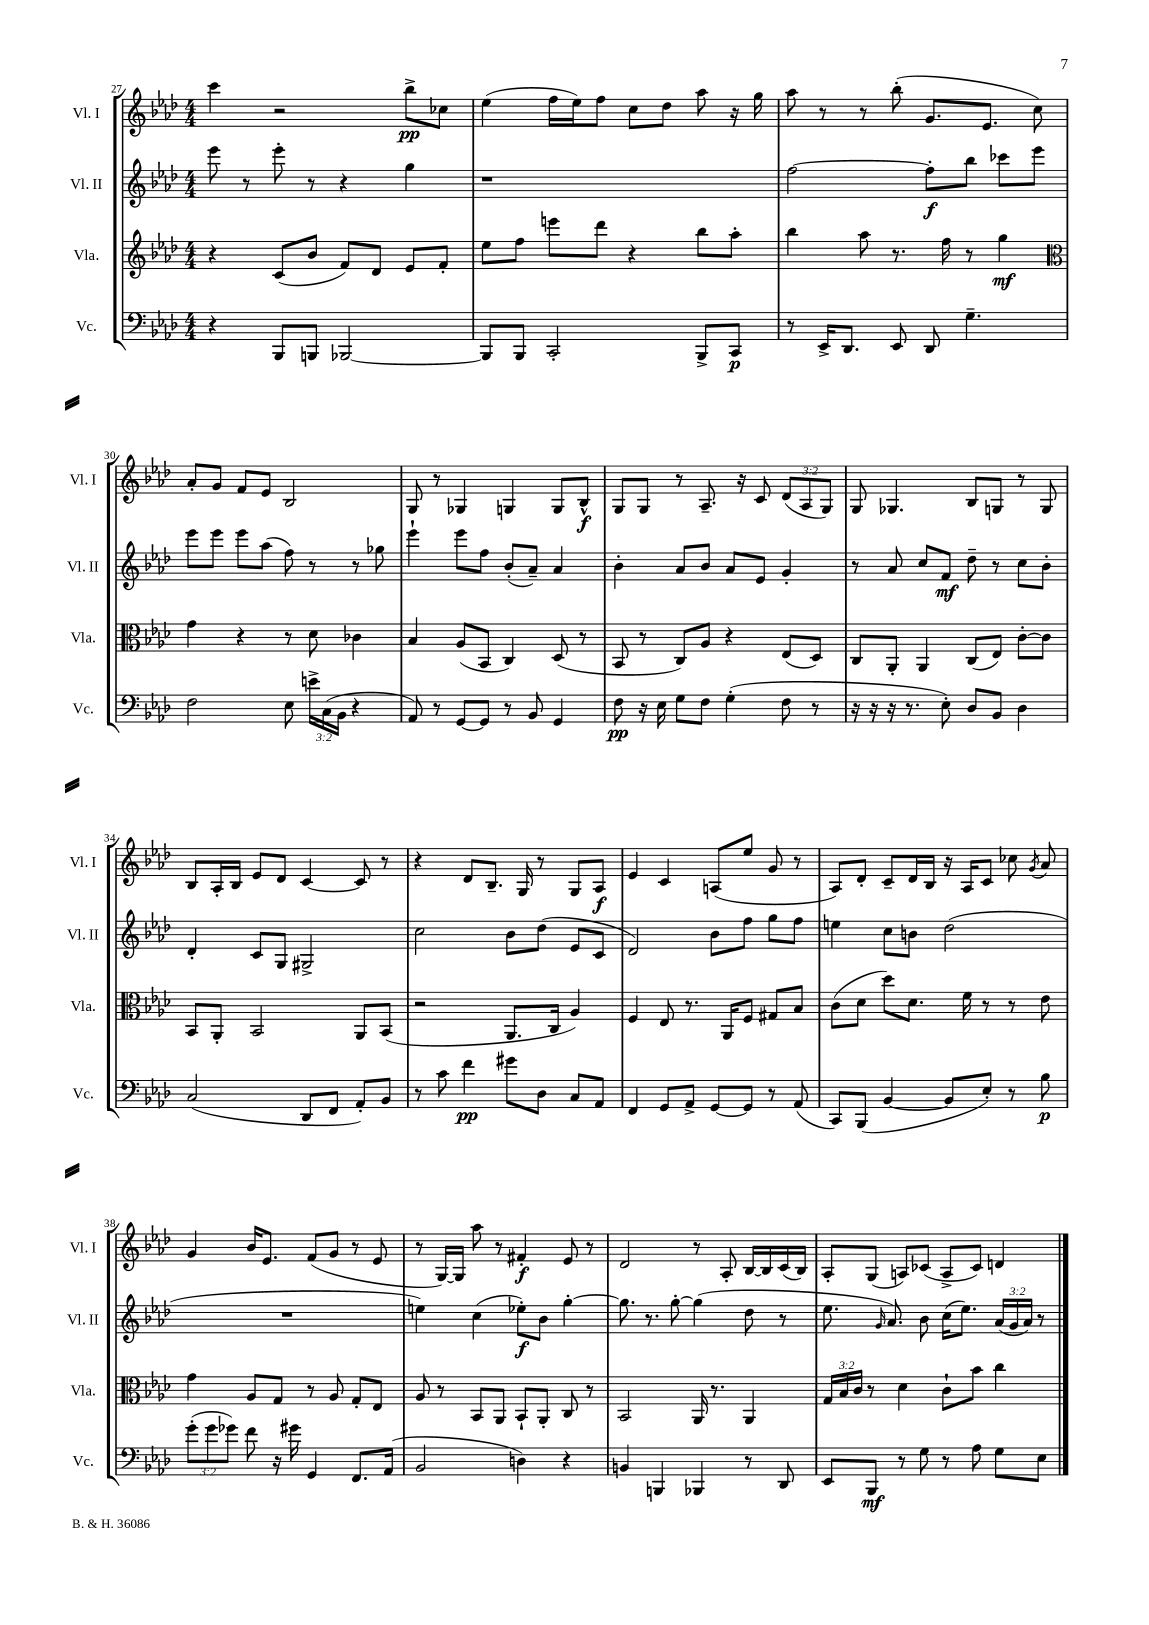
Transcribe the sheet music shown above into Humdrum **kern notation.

**kern	**dynam	**kern	**dynam	**kern	**dynam	**kern	**dynam
*part4	*part4	*part3	*part3	*part2	*part2	*part1	*part1
*staff4	*staff4	*staff3	*staff3	*staff2	*staff2	*staff1	*staff1
*I"Vc.	*	*I"Vla.	*	*I"Vl. II	*	*I"Vl. I	*
*I'Vc.	*	*I'Vla.	*	*I'Vl. II	*	*I'Vl. I	*
*clefF4	*	*clefG2	*	*clefG2	*	*clefG2	*
*k[b-e-a-d-]	*	*k[b-e-a-d-]	*	*k[b-e-a-d-]	*	*k[b-e-a-d-]	*
*M4/4	*	*M4/4	*	*M4/4	*	*M4/4	*
=27	=27	=27	=27	=27	=27	=27	=27
4r	.	4r	.	8eee-\	.	4ccc\	.
.	.	.	.	8r	.	.	.
8BBB-/L	.	(8c/L	.	8eee-'\	.	2r	.
8BBBn/J	.	8b-/J	.	8r	.	.	.
[2BBB-X/	.	8f/L)	.	4r	.	.	.
.	.	8d-/J	.	.	.	.	.
.	.	8e-/L	.	4gg\	.	8bb-^\L	pp
.	.	8f'/J	.	.	.	8cc-X\J	.
=28	=28	=28	=28	=28	=28	=28	=28
8BBB-/L]	.	8ee-\L	.	1r	.	(4ee-\	.
8BBB-/J	.	8ff\J	.	.	.	.	.
2CC'/	.	8eeen\L	.	.	.	16ff\LL	.
.	.	.	.	.	.	16ee-\J)	.
.	.	8ddd-\J	.	.	.	8ff\J	.
.	.	4r	.	.	.	8cc\L	.
.	.	.	.	.	.	8dd-\J	.
8BBB-^/L	.	8bb-\L	.	.	.	8aa-\	.
8CC/J	p	8aa-'\J	.	.	.	16r	.
.	.	.	.	.	.	16gg\	.
=29	=29	=29	=29	=29	=29	=29	=29
8r	.	4bb-\	.	[2ff\	.	8aa-\	.
16EE-^/KL	.	.	.	.	.	8r	.
8.DD-/J	.	.	.	.	.	.	.
.	.	8aa-\	.	.	.	8r	.
8EE-/	.	8.r	.	.	.	(8bb-'\	.
8DD-/	.	.	.	8ff'\L]	f	8.g/L	.
.	.	16ff\	.	.	.	.	.
4.G~\	.	8r	.	8bb-\J	.	.	.
.	.	.	.	.	.	8.e-/J	.
.	.	4gg\	mf	8ccc-X\L	.	.	.
.	.	.	.	8eee-\J	.	8cc\)	.
!!LO:LB:g=z
=30	=30	=30	=30	=30	=30	=30	=30
*	*	*clefC3	*	*	*	*	*
2F\	.	4g\	.	8eee-\L	.	8a-'/L	.
.	.	.	.	8eee-\J	.	8g/J	.
.	.	4r	.	8eee-\L	.	8f/L	.
.	.	.	.	(8aa-\J	.	8e-/J	.
8E-\	.	8r	.	8ff\)	.	2B-/	.
24en^\LL	.	8d-\	.	8r	.	.	.
(24C\	.	.	.	.	.	.	.
24BB-\JJ	.	.	.	.	.	.	.
4r	.	4c-X\	.	8r	.	.	.
.	.	.	.	8gg-X\	.	.	.
=31	=31	=31	=31	=31	=31	=31	=31
8AA-/)	.	4B-/	.	4eee-`\	.	8G/	.
8r	.	.	.	.	.	8r	.
[8GG/L	.	(8A-/L	.	8eee-\L	.	4G-X/	.
8GG/J]	.	8BB-/J	.	8ff\J	.	.	.
8r	.	4C/)	.	(8b-'/L	.	4Gn/	.
8BB-/	.	.	.	8a-~/J)	.	.	.
4GG/	.	(8D-/	.	4a-/	.	8G/L	.
.	.	8r	.	.	.	8B-^^/J	f
=32	=32	=32	=32	=32	=32	=32	=32
8F\	pp	8BB-/	.	4b-'\	.	8G/L	.
16r	.	8r	.	.	.	8G/J	.
16E-\	.	.	.	.	.	.	.
8G\L	.	8C/L)	.	8a-/L	.	8r	.
8F\J	.	8A-/J	.	8b-/J	.	8.A-~/	.
(4G'\	.	4r	.	8a-/L	.	.	.
.	.	.	.	.	.	16r	.
.	.	.	.	8e-/J	.	8c/	.
8F\	.	(8E-/L	.	4g'/	.	(12d-/L	.
.	.	.	.	.	.	12A-/	.
8r	.	8D-/J)	.	.	.	.	.
.	.	.	.	.	.	12G/J)	.
=33	=33	=33	=33	=33	=33	=33	=33
16r	.	8C/L	.	8r	.	8G/	.
16r	.	.	.	.	.	.	.
16r	.	8AA-'/J	.	8a-/	.	4.G-X/	.
8.r	.	.	.	.	.	.	.
.	.	4AA-/	.	8cc/L	.	.	.
8E-'\)	.	.	.	8f/J	mf	.	.
8D-/L	.	(8C/L	.	8dd-~\	.	8B-/L	.
8BB-/J	.	8E-/J)	.	8r	.	8Gn/J	.
4D-\	.	[8c'\L	.	8cc\L	.	8r	.
.	.	8c\J]	.	8b-'\J	.	8G/	.
!!LO:LB:g=z
=34	=34	=34	=34	=34	=34	=34	=34
(2C/	.	8BB-/L	.	4d-'/	.	8B-/L	.
.	.	8AA-'/J	.	.	.	16A-'/L	.
.	.	.	.	.	.	16B-/JJ	.
.	.	2BB-/	.	8c/L	.	8e-/L	.
.	.	.	.	8G/J	.	8d-/J	.
8DD-/L	.	.	.	2G#X^/	.	[4c/	.
8FF/J	.	.	.	.	.	.	.
8AA-'/L)	.	8AA-/L	.	.	.	8c/]	.
8BB-/J	.	(8BB-/J	.	.	.	8r	.
=35	=35	=35	=35	=35	=35	=35	=35
8r	.	2r	.	2cc\	.	4r	.
8c\	.	.	.	.	.	.	.
4f\	pp	.	.	.	.	8d-/L	.
.	.	.	.	.	.	8.B-~/J	.
8g#X\L	.	8.AA-/L	.	8b-\L	.	.	.
.	.	.	.	.	.	16G/	.
8D-\J	.	.	.	(8dd-\J	.	8r	.
.	.	16C/Jk	.	.	.	.	.
8C/L	.	4A-/)	.	8e-/L	.	8G/L	.
8AA-/J	.	.	.	8c/J	.	8A-/J	f
=36	=36	=36	=36	=36	=36	=36	=36
4FF/	.	4F/	.	2d-/)	.	4e-/	.
8GG/L	.	8E-/	.	.	.	4c/	.
8AA-^/J	.	8.r	.	.	.	.	.
[8GG/L	.	.	.	8b-\L	.	(8An/L	.
.	.	16AA-/KL	.	.	.	.	.
8GG/J]	.	8F/J	.	8ff\J	.	8ee-/J	.
8r	.	8G#X/L	.	8gg\L	.	8g/	.
(8AA-/	.	8B-/J	.	8ff\J	.	8r	.
=37	=37	=37	=37	=37	=37	=37	=37
8CC/L)	.	(8c\L	.	4een\	.	8A-/L)	.
(8BBB-/J	.	8d-\J	.	.	.	8d-'/J	.
[4BB-/	.	8dd-\L)	.	8cc\L	.	8c~/L	.
.	.	8.d-\J	.	8bn\J	.	16d-/L	.
.	.	.	.	.	.	16B-/JJ	.
8BB-/L]	.	.	.	(2dd-\	.	16r	.
.	.	16f\	.	.	.	16A-/KL	.
8E-'/J)	.	8r	.	.	.	8c/J	.
8r	.	8r	.	.	.	8cc-X\	.
.	.	.	.	.	.	8qg/	.
8B-\	p	8e-\	.	.	.	8a-/	.
!!LO:LB:g=z
=38	=38	=38	=38	=38	=38	=38	=38
(12g'\L	.	4g\	.	1r	.	4g/	.
12g\	.	.	.	.	.	.	.
12g-X\J)	.	.	.	.	.	.	.
8f\	.	8A-/L	.	.	.	16b-/KL	.
.	.	.	.	.	.	8.e-/J	.
16r	.	8G/J	.	.	.	.	.
16g#X\	.	.	.	.	.	.	.
4GG/	.	8r	.	.	.	(8f/L	.
.	.	8A-/	.	.	.	8g/J	.
8.FF/L	.	8G'/L	.	.	.	8r	.
.	.	8E-/J	.	.	.	8e-/	.
(16AA-/Jk	.	.	.	.	.	.	.
=39	=39	=39	=39	=39	=39	=39	=39
2BB-/	.	8A-/	.	4een\)	.	8r	.
.	.	8r	.	.	.	[16G/LL)	.
.	.	.	.	.	.	16G/JJ]	.
.	.	8BB-/L	.	(4cc\	.	8aa-\	.
.	.	8AA-/J	.	.	.	8r	.
4Dn\)	.	8BB-`/L	.	8ee-X'\L)	f	4f#X'/	f
.	.	8AA-'/J	.	8b-\J	.	.	.
4r	.	8C/	.	[4gg'\	.	8e-/	.
.	.	8r	.	.	.	8r	.
=40	=40	=40	=40	=40	=40	=40	=40
4BBn/	.	2BB-/	.	8.gg\]	.	2d-/	.
.	.	.	.	8.r	.	.	.
4BBBn/	.	.	.	.	.	.	.
.	.	.	.	[8gg'\	.	.	.
4BBB-X/	.	16AA-/	.	(4gg\]	.	8r	.
.	.	8.r	.	.	.	.	.
.	.	.	.	.	.	8A-'/	.
8r	.	4AA-/	.	8dd-\	.	[16B-/LL	.
.	.	.	.	.	.	16B-/]	.
8DD-/	.	.	.	8r	.	(16c/	.
.	.	.	.	.	.	16B-/JJ)	.
=41	=41	=41	=41	=41	=41	=41	=41
8EE-/L	.	24G/LL	.	8.ee-\	.	8A-'/L	.
.	.	24B-/	.	.	.	.	.
.	.	24c/JJ	.	.	.	.	.
8BBB-/J	mf	8r	.	.	.	(8G/J	.
.	.	.	.	16qqg/	.	.	.
.	.	.	.	8.a-/)	.	.	.
8r	.	4d-\	.	.	.	8An/L)	.
8G\	.	.	.	8b-\	.	(8c-X/J	.
8r	.	8c`\L	.	(16cc\KL	.	8A^/L	.
.	.	.	.	8.ee-\J)	.	.	.
8A-\	.	8b-\J	.	.	.	8c-/J)	.
8G\L	.	4cc\	.	(24a-/LL	.	4dn/	.
.	.	.	.	24g/	.	.	.
.	.	.	.	24a-/JJ)	.	.	.
8E-\J	.	.	.	8r	.	.	.
==	==	==	==	==	==	==	==
*-	*-	*-	*-	*-	*-	*-	*-
